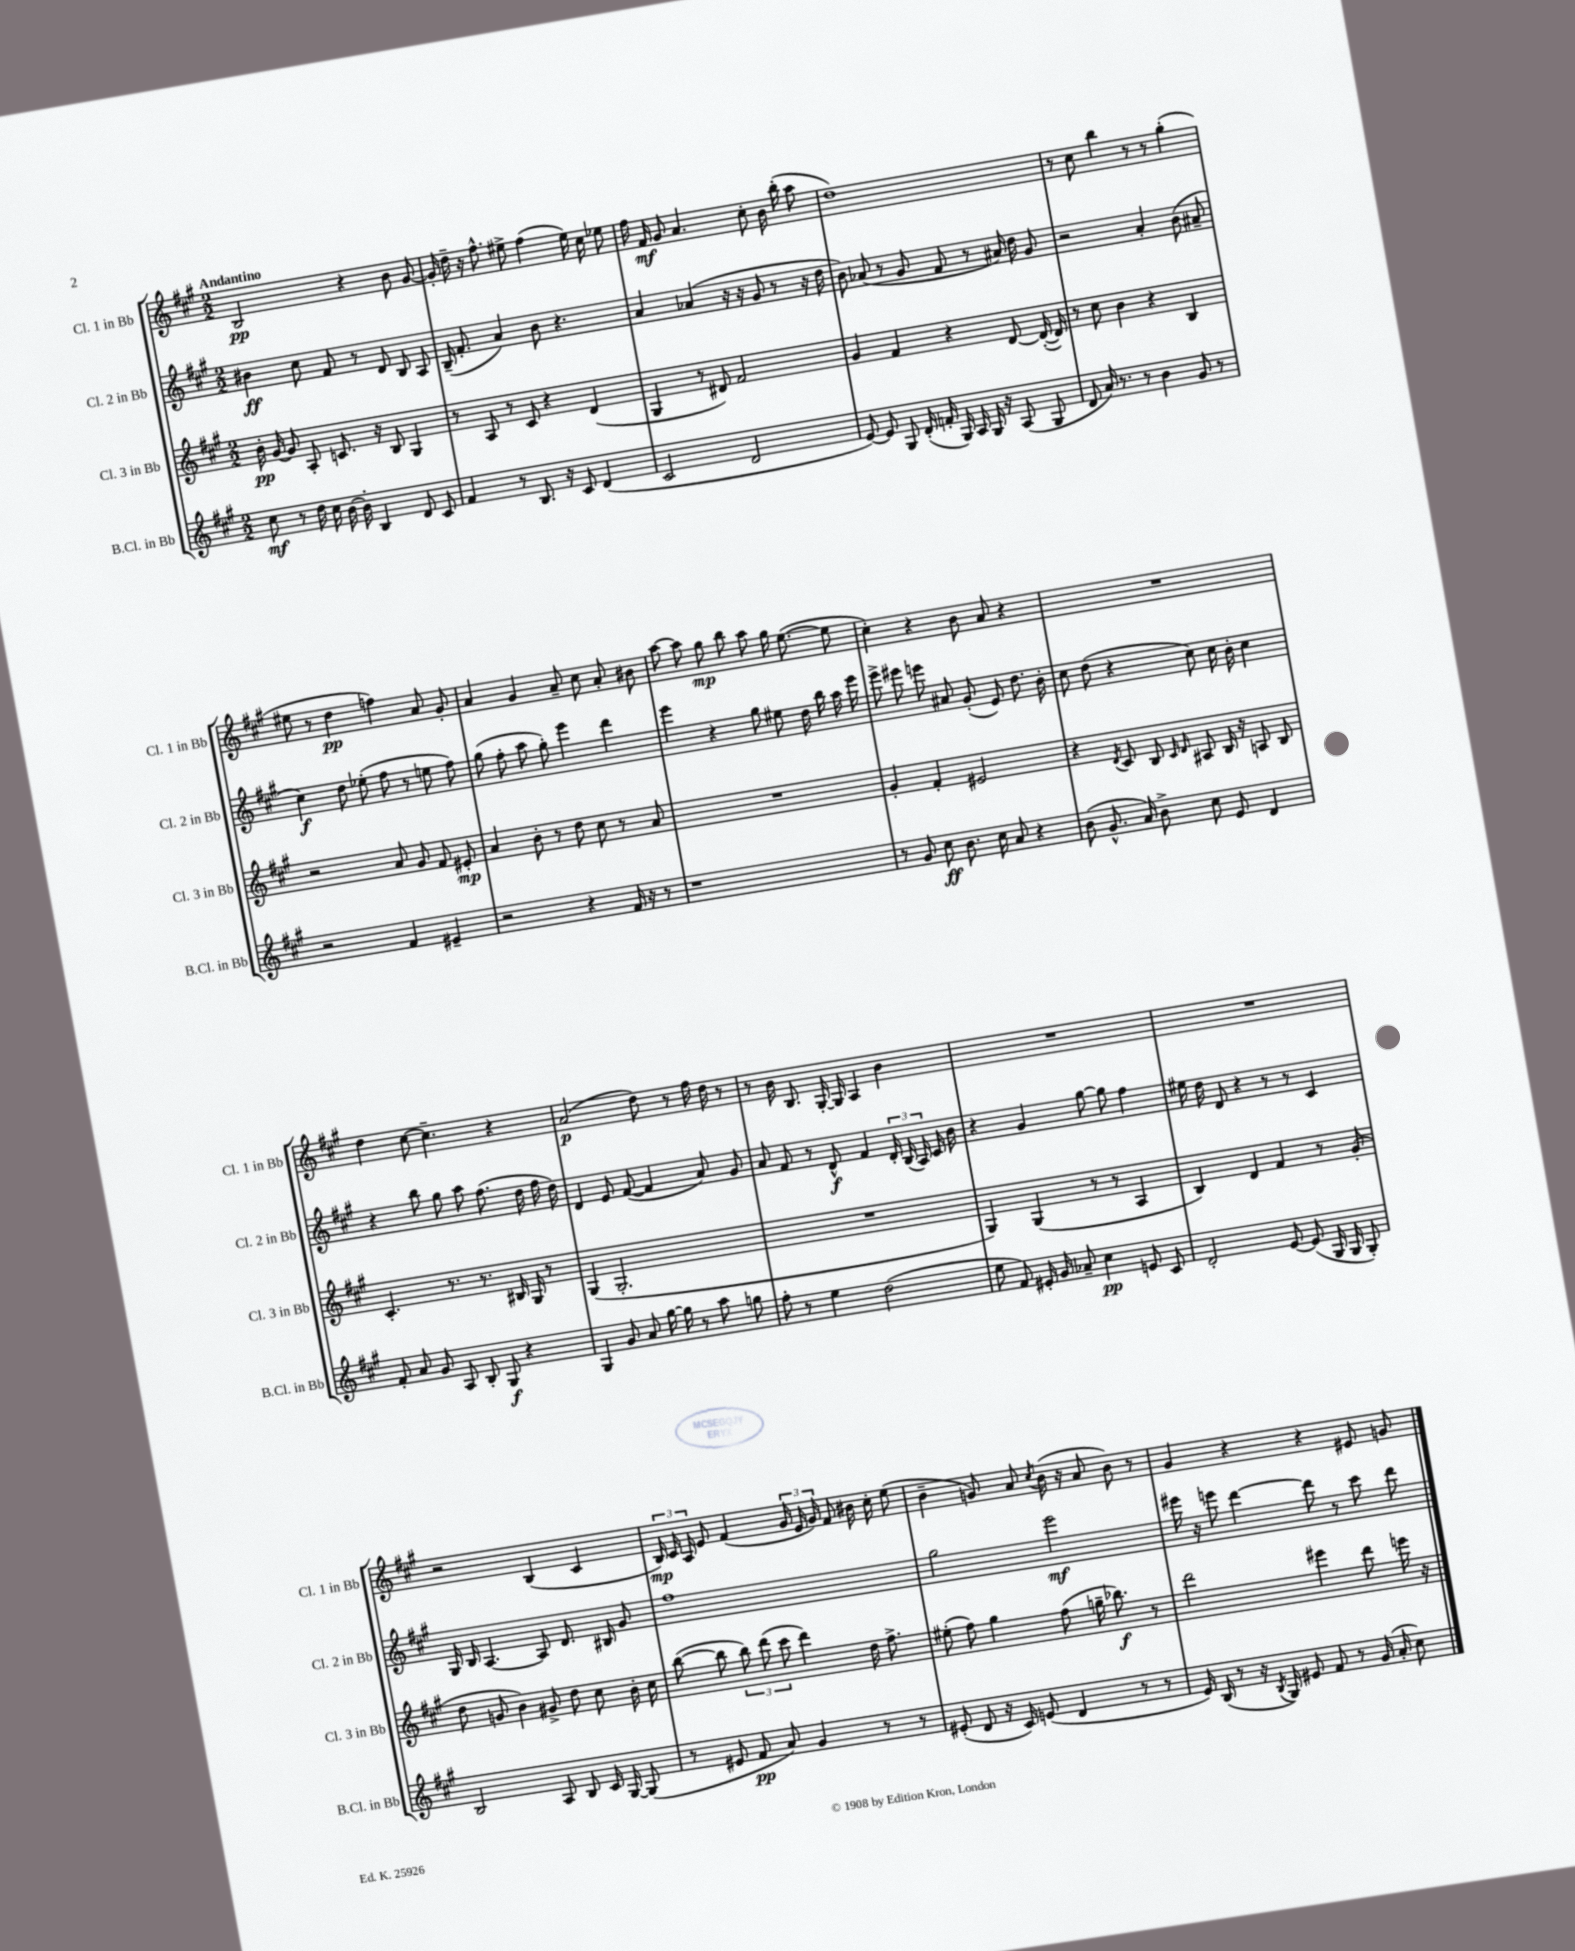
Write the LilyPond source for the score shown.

<<
\new StaffGroup <<
\new Staff = "s0" \with { instrumentName = "Cl. 1 in Bb" shortInstrumentName = "Cl. 1 in Bb" } {
    \clef treble \key a \major \numericTimeSignature \time 2/2 \tempo "Andantino"
    \autoBeamOff b2\pp r4 b'8 gis'8~ |
    gis'16-. d''16-- r16 fis''8.-^ eis''8-> fis''4( eis''16) cis''16 ees''8 |
    fis''16 fis'16\mf gis'8 a'4. cis''8-. b'16 b''16-.( a''8 |
    d''1) |
    r8 cis''8 b''4 r8 r8 gis''4-.( |
    eis''8 r8 d''4\pp f''4) a'8 gis'8-. |
    a'4 gis'4 a'8-- cis''8 a'8-. bis'8 |
    a''8~ a''8 gis''8\mp b''8 a''8 gis''16 e''8.~( e''8 |
    cis''4-.) r4 b'8 a'8 r4 |
    R1 |
    d''4 cis''8~ cis''4.-- r4 |
    a'2\p( d''8) r8 fis''16 d''16 r8 |
    r8 b'16 b8. gis16~-. gis16 a4 b'4 |
    R1 |
    R1 |
    r2 b4( cis'4 |
    \tuplet 3/2 { b16\mp) cis'16 a16 } e'8 fis'4( \tuplet 3/2 { gis'16 e'16 gis'16) } fis'8 bis'16 cis''16-. e''8( |
    b'4-- g'8) a'8 \acciaccatura { cis''8 } b'16( r16 a'8 b'8) r8 |
    gis'4 r4 r4 eis'8 g'8 \bar "|." |
}
\new Staff = "s1" \with { instrumentName = "Cl. 2 in Bb" shortInstrumentName = "Cl. 2 in Bb" } {
    \clef treble \key a \major \numericTimeSignature \time 2/2
    \autoBeamOff bis'4\ff cis''8 fis'8 r8 d'8 b8 a8 |
    b16--( fis'8.-. a'4) b'8 r4. |
    a'4 aes'4( r16 r16 gis'8 r8 r16 d''16 |
    b'8) aes'8( r8 gis'8 fis'8 r8 ais'16) d''16 gis'8 |
    r2 a'4-. b'8( ais'8-- |
    cis''4\f) d''8 ees''8-.( fis''8 r8 e''8 fis''8) |
    gis''8( fis''8-. a''8 gis''8-.) e'''4 d'''4 |
    e'''4 r4 gis''8 eis''8 d''16 b''16 a''16 e'''16 |
    e'''8-> eis'''8 e'''8 ais'8 gis'8-.( e'8) d''8. b'16-. |
    cis''8 d''8( r4 cis''8) cis''16 b'16-. cis''4 |
    r4 b''8 gis''8 a''8 fis''8.( d''16 fis''16 d''16) |
    d'4 e'8 fis'8~( fis'4 a'8) gis'8 |
    a'8 fis'8 r8 d'8-^\f fis'4 \tuplet 3/2 { d'16-. b16( a16) } cis'16 b'16 |
    r4 gis'4 gis''8~ gis''8 fis''4 |
    eis''16 d''16 d'8 r4 r8 r8 cis'4 |
    gis16 b16 a4.~ a8 d'8. bis16 gis'8 |
    fis''1 |
    gis''2 e'''2\mf |
    eis'''16 r16 e'''8 d'''4~ d'''8 r8 cis'''8 d'''8 \bar "|." |
}
\new Staff = "s2" \with { instrumentName = "Cl. 3 in Bb" shortInstrumentName = "Cl. 3 in Bb" } {
    \clef treble \key a \major \numericTimeSignature \time 2/2
    \autoBeamOff b'16-.\pp gis'16~ gis'8 a8-. c'8. r16 b8 gis4 |
    r8 a8 r8 cis'8 r4 d'4( |
    gis4 r8 dis'8) fis'2 |
    gis'4 fis'4 r4 d'8~ d'16~-.( d'16) |
    r8 cis''8 b'4 r4 b4 |
    r2 a'8 gis'8 fis'8 eis'8-.\mp |
    a'4 b'8-. r8 d''8 cis''8 r8 a'8 |
    R1 |
    gis'4-. fis'4-. eis'2 |
    r4 \acciaccatura { d'8 } cis'8 b8 \grace { cis'16 d'16 } ais8 b16 r16 a8 b8 |
    cis'4.-. r8. r8. bis16 gis16 r8 |
    gis4( gis2.-. |
    R1 |
    gis4) gis4( r8 r8 a4 |
    b4) d'4 fis'4 r8 gis'8-.( |
    d''8 g'8 b'4) gis'8-> d''8 cis''8 b'16-. cis''16 |
    b''8~( b''8 \tuplet 3/2 { b''8) d'''8( cis'''8 } d'''4) d''16 fis''8.-> |
    eis''8-.( fis''8) gis''4 fis''8( g''16-- bes''8.\f) r8 |
    d'''2 eis'''4 d'''8 e'''16 r16 \bar "|." |
}
\new Staff = "s3" \with { instrumentName = "B.Cl. in Bb" shortInstrumentName = "B.Cl. in Bb" } {
    \clef treble \key a \major \numericTimeSignature \time 2/2
    \autoBeamOff cis''8\mf r8 d''16 cis''16 b'16~ b'16-. b4 d'8 cis'8 |
    fis'4 r8 b8. r16 cis'8 d'4( |
    cis'2 d'2 |
    e'8~) e'8 gis8 d'16-.( f'16-. gis16) a16 gis16 r16 a8( gis8 |
    d'8 a'16) r8. r8 b'4 gis'8 r8 |
    r2 fis'4 eis'4-- |
    r2 r4 fis'16 r16 r8 |
    r1 |
    r8 gis'8 cis''8\ff b'8. cis''16 a'8 r4 |
    b'8( gis'8.-^ a'16) b'8-> cis''8 e'8 d'4 |
    fis'8-. a'8 gis'8 a8 b8-. gis8\f r4 |
    gis4 gis'8 a'8 gis''16~ gis''16 r8 a''8 g''8 |
    fis''8-. r8 e''4 d''2( |
    e''8 fis'8) eis'16-. gis'16 aes'8-- cis''4\pp e'8 cis'8 |
    d'2-. e'8~ e'8( gis16 gis16 gis8-.) |
    b2 a8 b8 cis'16 gis16~ gis8( |
    r8 eis'8 fis'8\pp a'8) gis'4 r8 r8 |
    eis'8-.( d'8 r16 cis'16) e'8( d'4 r8 r8 |
    e'16) b16( r8 r16 \acciaccatura { b8 } gis16) eis'8 fis'8 r8 gis'16( a'16-. cis''8) \bar "|." |
}
>>
>>
\layout { \context { \Score \remove "Bar_number_engraver" } }
